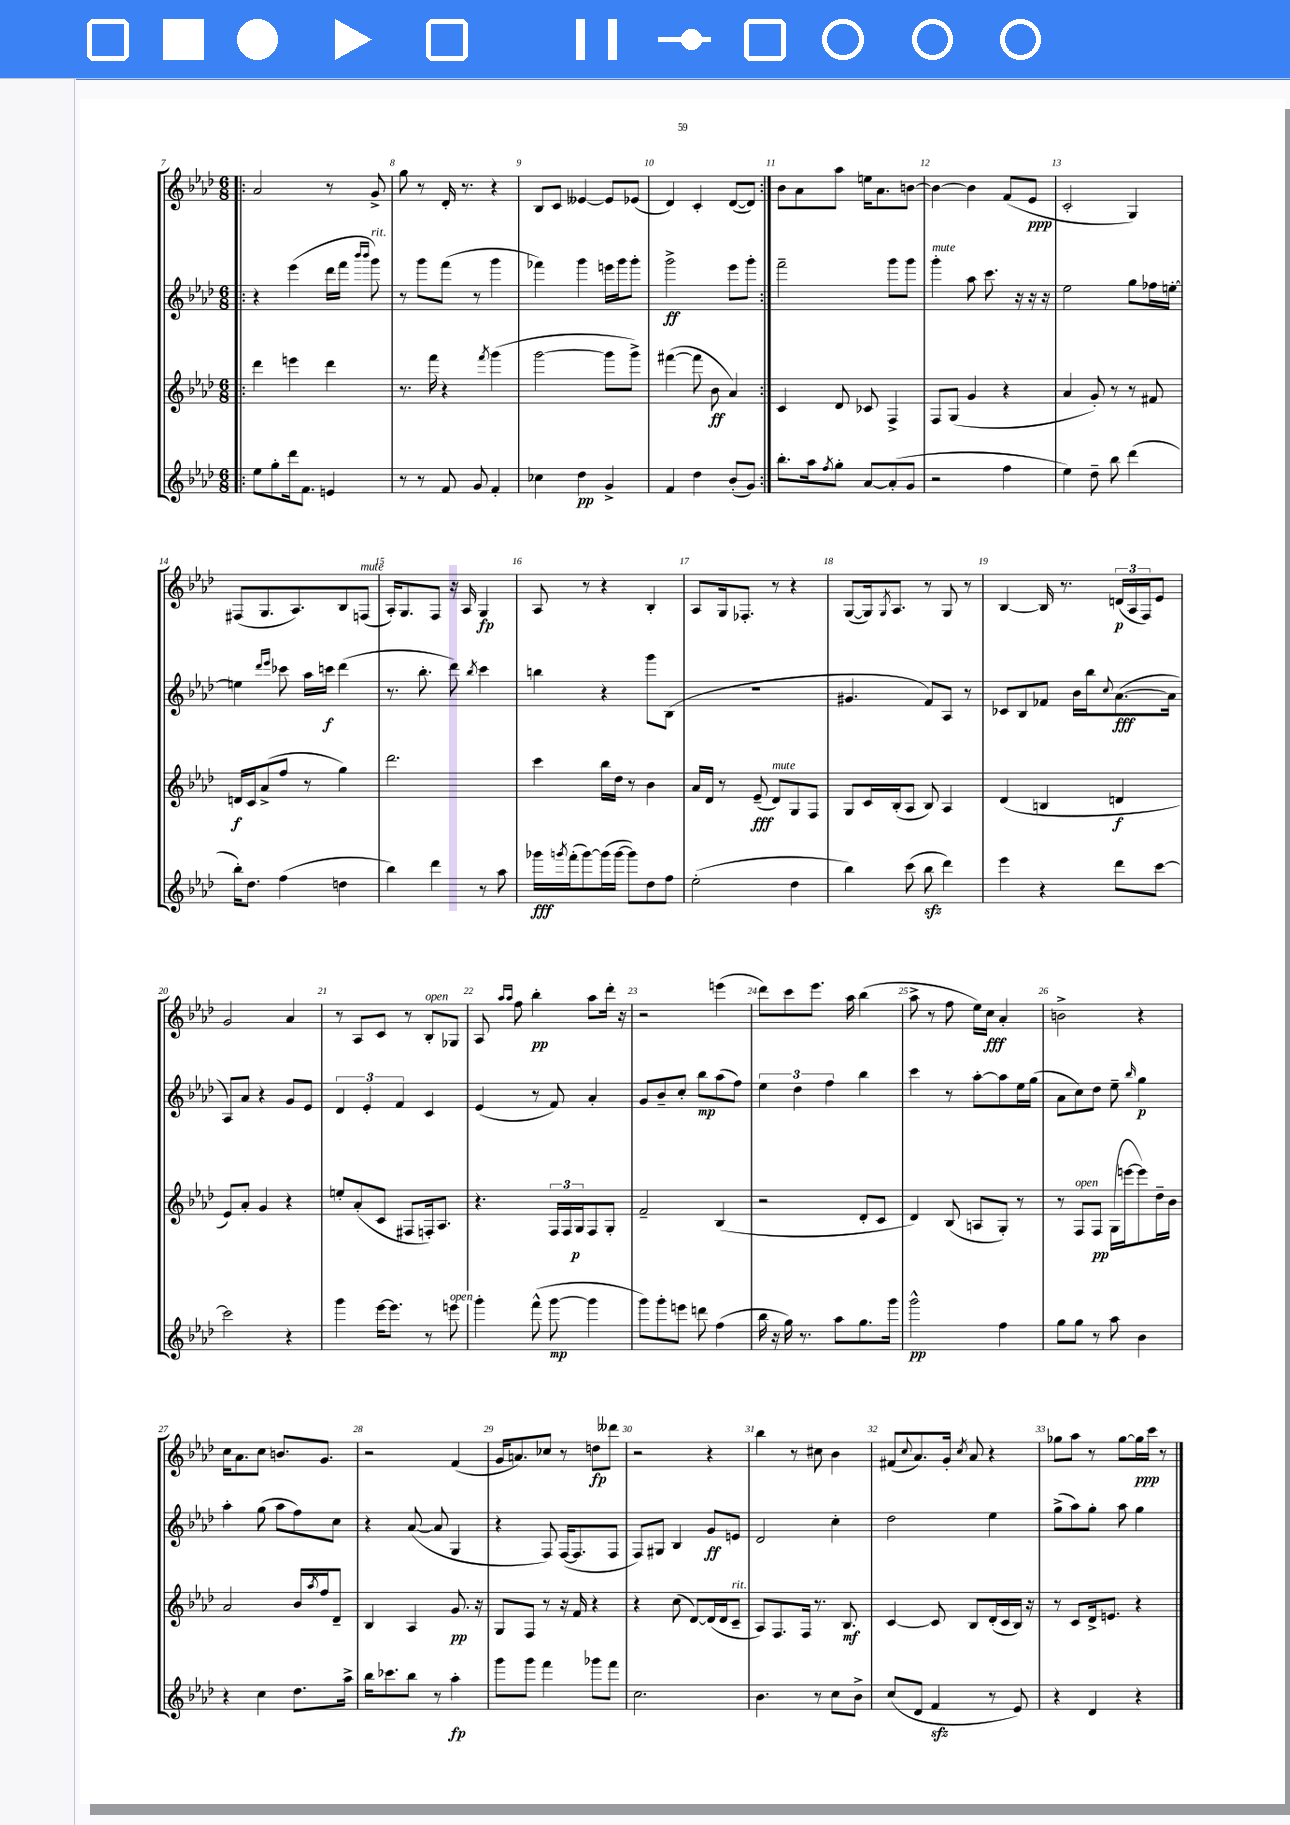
<<
\new StaffGroup <<
\new Staff = "s0" {
    \clef treble \key aes \major \numericTimeSignature \time 6/8
    \repeat volta 2 { \bar ".|:" aes'2 r8 g'8-> |
    g''8 r8 des'16-. r8. r4 |
    bes8 c'8 eeses'4~ eeses'8 ees'8( |
    des'4) c'4-. des'8~( des'8) | }
    bes'8 aes'8 aes''8 e''16 aes'8. b'8~ |
    b'4~ b'4 f'8( ees'8\ppp |
    c'2-. g4) |
    fis8( g8. aes8.) bes8 f8^\markup { \italic "mute" }( |
    aes16-.) g8. f8 r16 aes16 g4\fp |
    aes8 r8 r4 bes4-. |
    aes8 g16 fes8.-. r8 r4 |
    g8~( g16) \acciaccatura { g8 } aes8. r8 g8 r8 |
    bes4~ bes16 r8. \tuplet 3/2 { d'16\p( aes16 f16) } ees'8 |
    g'2 aes'4 |
    r8 aes8 c'8 r8 bes8-.^\markup { \italic "open" } ges8 |
    aes8 \grace { aes''16 aes''16 } f''8 bes''4-.\pp aes''8 des'''16-. r16 |
    r2 e'''4( |
    des'''8) c'''8 ees'''8. aes''16 bes''4( |
    aes''8-> r8 f''8 ees''16) c''16\fff aes'4-. |
    b'2-> r4 |
    c''16 aes'8. c''8 b'8. g'8. |
    r2 f'4( |
    g'16 a'8.) ces''8 r8 d''8\fp deses'''8 |
    r2 r4 |
    bes''4 r8 cis''8 bes'4 |
    fis'8( \appoggiatura { c''8 } aes'8.) g'16-. \acciaccatura { c''8 } aes'8 r4 |
    ges''8 aes''8 r8 ges''8~ ges''16\ppp c'''16 r8 \bar "|." |
}
\new Staff = "s1" {
    \clef treble \key aes \major \numericTimeSignature \time 6/8
    \repeat volta 2 { \bar ".|:" r4 ees'''4( des'''16 f'''16 \grace { bes'''16 bes'''16 } g'''8^\markup { \italic "rit." }) |
    r8 g'''8 f'''8( r8 g'''4 |
    fes'''4) g'''4 e'''16 g'''16 g'''8-. |
    g'''2->\ff ees'''8 g'''8-. | }
    f'''2-- g'''8 g'''8 |
    g'''4-.^\markup { \italic "mute" } aes''8 c'''8. r16 r16 r16 |
    ees''2 g''8 fes''16 e''16~-. |
    e''4 \grace { des'''16 ees'''16 } ces'''8 aes''16 c'''16\f des'''4( |
    r8. bes''8.-. des'''8) \acciaccatura { bes''8 } c'''4 |
    b''4 r4 g'''8 bes8( |
    R2. |
    gis'4. f'8) aes8 r8 |
    ces'8 bes8 fes'8 bes'16 bes''16 \appoggiatura { c''8 } aes'8.~\fff( aes'16 |
    aes8) aes'8 r4 g'8 ees'8 |
    \tuplet 3/2 { des'4 ees'4-. f'4 } c'4 |
    ees'4( r8 f'8) aes'4-. |
    g'8 bes'8-- c''8-. bes''8\mp aes''8( f''8) |
    \tuplet 3/2 { ees''4 des''4 f''4 } bes''4 |
    c'''4 r8 aes''8~-. aes''8 ees''16 g''16( |
    aes'8 c''8) des''8 ees''8-- \grace { bes''16 } g''4\p |
    aes''4-. g''8( aes''8 f''8) c''8 |
    r4 aes'8~( aes'8 g4 |
    r4 f8) f16~( f8. f8 |
    f8) gis8 bes4 g'8\ff e'8 |
    des'2 c''4-. |
    des''2 ees''4 |
    g''8->( aes''8) g''8-. aes''8 g''4 \bar "|." |
}
\new Staff = "s2" {
    \clef treble \key aes \major \numericTimeSignature \time 6/8
    \repeat volta 2 { \bar ".|:" des'''4 e'''4 des'''4 |
    r8. f'''16 r4 \acciaccatura { f'''8 } g'''4( |
    g'''2~ g'''8 g'''8->) |
    fis'''4~( fis'''8 bes'8\ff aes'4) | }
    c'4 des'8 ces'8 f4-> |
    f8 g8( g'4 r4 |
    aes'4 g'8-.) r8 r8 fis'8 |
    d'16\f c'16 aes'8->( f''8 r8 g''4) |
    des'''2. |
    c'''4 bes''16 des''16 r8 bes'4 |
    aes'16 des'16 r8 ees'8--\fff( des'8^\markup { \italic "mute" }) g8 f8 |
    g8 c'16 bes16-.( aes8 bes8) aes4 |
    des'4( b4 d'4\f |
    ees'8) aes'8-. g'4 r4 |
    e''8-. aes'8-.( c'8 fis8 f16-.) aes8. |
    r4. \tuplet 3/2 { f16 f16 g16\p } f8 g8-. |
    f'2-- bes4( |
    r2 des'8-. c'8 |
    des'4) bes8( a8 g8-.) r8 |
    r8 f8^\markup { \italic "open" } f8\pp g16( e'''16~ e'''8) des''16-- bes'16 |
    aes'2 bes'16 \acciaccatura { aes''8 } f''16 des'8-- |
    bes4 aes4 g'8.\pp r16 |
    g8 f8 r8 r16 f'16 r4 |
    r4 c''8( des'8~) des'16( des'16 c'8--^\markup { \italic "rit." } |
    aes8) f8. f16 r8. bes8.\mf |
    c'4~ c'8 bes8 des'16-.( c'16 bes16) r16 |
    r8 c'8 des'16-> e'8. r4 \bar "|." |
}
\new Staff = "s3" {
    \clef treble \key aes \major \numericTimeSignature \time 6/8
    \repeat volta 2 { \bar ".|:" ees''8 g''8-. des'''16 f'8. e'4 |
    r8 r8 f'8 g'8 f'4-. |
    ces''4 des''4\pp g'4-> |
    f'4 des''4 bes'8-.( g'8) | }
    bes''8.-. aes''16 \acciaccatura { f''8 } g''8-. aes'8~ aes'8-.( g'8 |
    r2 f''4 |
    ees''4) des''8-- bes''8 des'''4( |
    bes''16-.) des''8. f''4( d''4 |
    bes''4) des'''4 r8 aes''8 |
    ges'''16\fff \acciaccatura { g'''8 } f'''16-.( g'''8~) g'''16( g'''16~ g'''8) des''8 f''8 |
    ees''2-.( des''4 |
    bes''4) c'''8( bes''8\sfz des'''4) |
    ees'''4 r4 des'''8 c'''8~ |
    c'''2 r4 |
    g'''4 ees'''16~ ees'''8. r8 e'''8^\markup { \italic "open" } |
    g'''4-. f'''8-^( g'''8~\mp g'''4 |
    g'''8) g'''8-. e'''8 d'''8 f''4( |
    bes''16 r16 g''16) r8. aes''8 g''8. g'''16 |
    g'''2-^\pp f''4 |
    g''8 g''8 r8 aes''8 bes'4 |
    r4 c''4 des''8. aes''16-> |
    bes''16 ces'''8. bes''8 r8 aes''4-.\fp |
    g'''8 g'''8 f'''4 ges'''8 f'''8 |
    c''2. |
    bes'4. r8 c''8 bes'8-> |
    c''8( des'8 f'4\sfz r8 ees'8) |
    r4 des'4 r4 \bar "|." |
}
>>
>>
\layout { \context { \Score currentBarNumber = #7 \override BarNumber.break-visibility = ##(#f #t #t) barNumberVisibility = #all-bar-numbers-visible } }
